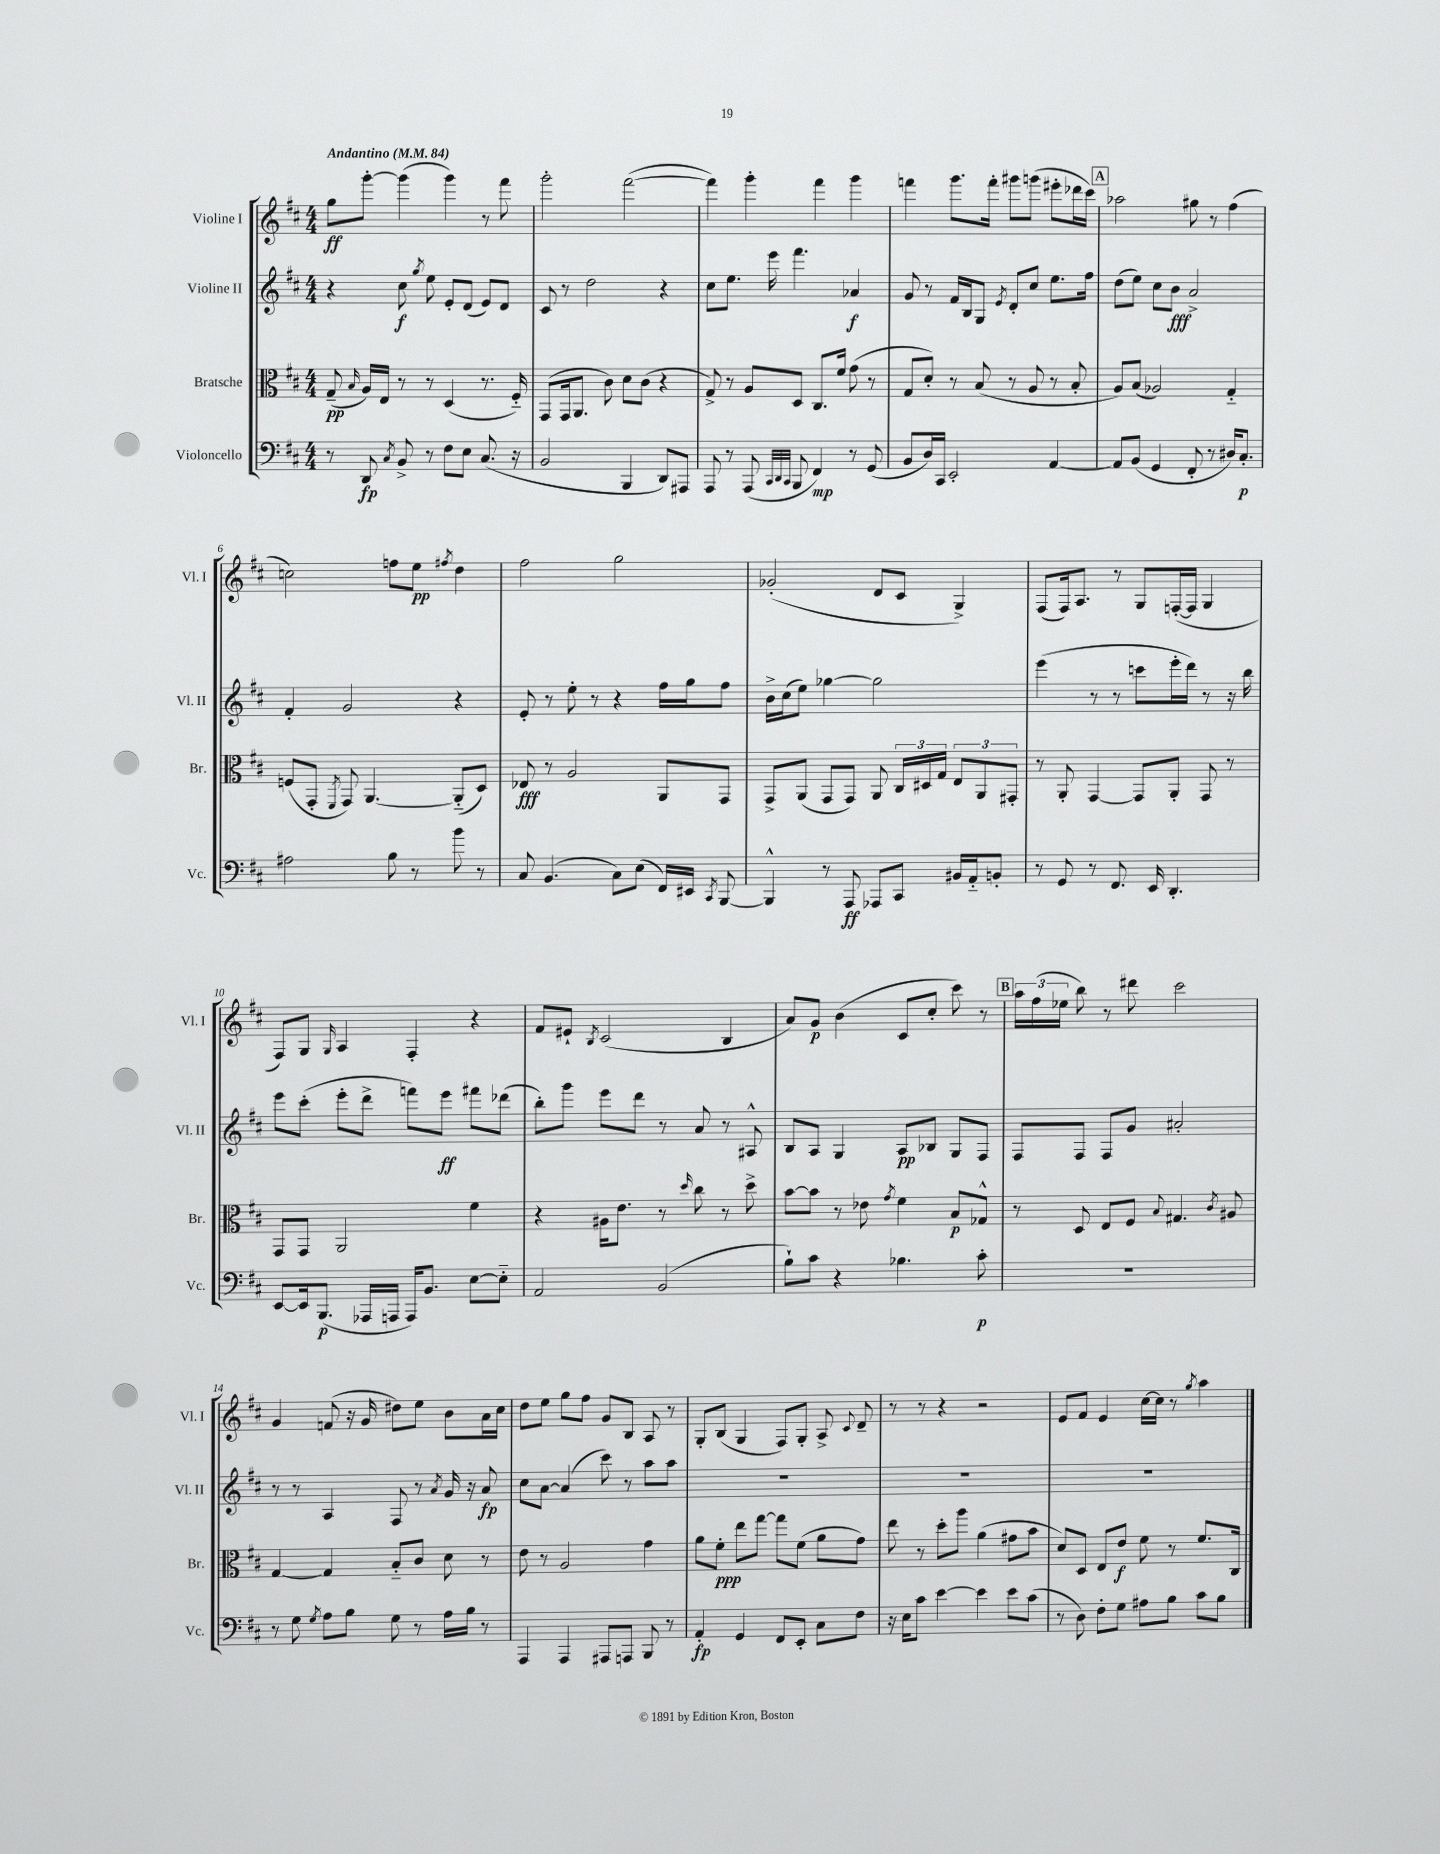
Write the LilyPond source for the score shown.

<<
\new StaffGroup <<
\new Staff = "s0" \with { instrumentName = "Violine I" shortInstrumentName = "Vl. I" } {
    \clef treble \key d \major \numericTimeSignature \time 4/4 \tempo "Andantino" 4 = 84
    \autoBeamOff g''8[\ff g'''8]~-. g'''4( g'''4) r8 fis'''8 |
    g'''2-. fis'''2~( |
    fis'''4) g'''4-. fis'''4 g'''4 |
    f'''4 g'''8.[ f'''16]-. gis'''8[ g'''8]( eis'''8[-. des'''16 cis'''16]) |
    \mark \markup { \box "A" } aes''2 gis''8 r8 fis''4( |
    c''2) f''8[ e''8]\pp \acciaccatura { fis''8 } d''4 |
    fis''2 g''2 |
    ges'2-.( d'8[ cis'8] g4->) |
    fis8[( fis16) a8.] r8 g8[ f16~-.( f16] g4 |
    fis8[) g8] \grace { g16 } a4 fis4-. r4 |
    fis'8[ eis'8]-! \acciaccatura { b8 } cis'2( b4 |
    a'8[) g'8]\p b'4( cis'8[ cis''8]-. cis'''8) r8 |
    \mark \markup { \box "B" } \tuplet 3/2 { a''16[ fis''16( ees''16] } b''8) r8 dis'''8 cis'''2 |
    g'4 f'8( r16 g'16 dis''8[) e''8] b'8[ a'16 cis''16] |
    d''8[ e''8] g''8[ fis''8] g'8[ b8] a8 r8 |
    g8[-. b8]( g4 fis8[) g8]-. a8-> \appoggiatura { cis'8 } d'8-- |
    r8 r8 r4 r2 |
    e'8[ fis'8] e'4 cis''16[~ cis''16] r8 \acciaccatura { g''8 } a''4 \bar "|." |
}
\new Staff = "s1" \with { instrumentName = "Violine II" shortInstrumentName = "Vl. II" } {
    \clef treble \key d \major \numericTimeSignature \time 4/4
    \autoBeamOff r4 cis''8\f \acciaccatura { g''8 } e''8 e'8[-. d'8]( e'8[) d'8] |
    cis'8 r8 d''2 r4 |
    cis''8[ e''8.] e'''16 fis'''4. aes'4\f |
    g'8 r8 fis'16[ b16 g8] \acciaccatura { e'8 } d'8[-. cis''8] e''8.[ fis''16] |
    \mark \markup { \box "A" } d''8[( e''8]) cis''8[ b'8]\fff a'2-> |
    fis'4-. g'2 r4 |
    e'8-. r8 e''8-. r8 r4 fis''16[ g''16 fis''8] |
    b'16[-> cis''16( e''8]) ges''4~ ges''2 |
    e'''4( r8 r8 c'''8[ e'''16-. d'''16]) r8 r16 b''16 |
    e'''8[ cis'''8]-.( e'''8[-. d'''8]-> f'''8[) e'''8]\ff fis'''8[ des'''8]( |
    b''8[-.) g'''8] e'''8[ d'''8] r8 a'8 r8 ais8-^ |
    b8[ a8] g4 a8[\pp bes8] g8[ fis8] |
    \mark \markup { \box "B" } fis8[ fis8] fis8[ g'8] ais'2-. |
    r8 r8 a4 fis8 r8 \acciaccatura { a'8 } g'16 r16 a'8\fp |
    cis''8[ a'8]~ a'4( cis'''8) r8 a''8[ a''8] |
    R1 |
    R1 |
    R1 \bar "|." |
}
\new Staff = "s2" \with { instrumentName = "Bratsche" shortInstrumentName = "Br." } {
    \clef alto \key d \major \numericTimeSignature \time 4/4
    \autoBeamOff g8--\pp( \grace { b16 } a16[) e16] r8 r8 d4( r8. fis16-_) |
    g,8[( g,16 a,8.] cis'8) d'8[ cis'8]( r4 |
    g8->) r8 a8[ d8] cis8.[ fis'16] g'8( r8 |
    g8[ d'8]-.) r8 b8( r8 a8 r8 b8-. |
    \mark \markup { \box "A" } a8[) b8]( aes2) g4-_ |
    f8[( g,8]-. \acciaccatura { fis,8 } g,8) a,4.~ a,8[-_( d8]) |
    ees8\fff r8 a2 a,8[ g,8] |
    g,8[-> a,8]( g,8[ g,8]) a,8 \tuplet 3/2 { cis16[ dis16 g16] } \tuplet 3/2 { e8[ a,8 gis,8]-. } |
    r8 a,8-. g,4~ g,8[ a,8]-. g,8 r8 |
    g,8[ g,8] a,2 fis'4 |
    r4 ais16[ e'8.] r8 \grace { d''16 } cis''8 r8 d''8-> |
    b'8[~ b'8] r8 ees'8 \acciaccatura { g'8 } fis'4 b8[\p ges8]-^ |
    \mark \markup { \box "B" } r8 d8 e8[ fis8] \appoggiatura { b8 } gis4. \acciaccatura { cis'8 } ais8 |
    g4~ g4 b8[-_ cis'8] d'8 r8 |
    e'8 r8 a2 g'4 |
    a'8[ fis'8]-.\ppp e''8[ g''8]~ g''8[ fis'8]( a'8[ g'8]) |
    e''8 r8 d''8[-. a''8] a'4( gis'8[ b'8] |
    d'8[) d8] e8[ e'8]\f fis'8 r8 fis'8.[ cis16] \bar "|." |
}
\new Staff = "s3" \with { instrumentName = "Violoncello" shortInstrumentName = "Vc." } {
    \clef bass \key d \major \numericTimeSignature \time 4/4
    \autoBeamOff r8 d,8\fp \acciaccatura { cis8 } b,8-> r8 fis8[ e8] cis8.( r16 |
    b,2 b,,4 d,8[) ais,,8] |
    a,,8 r8 a,,8( \grace { cis,32[ d,32 cis,32] } b,,8 fis,4\mp) r8 g,8( |
    b,8[ d16) cis,16] e,2-. a,4~ |
    \mark \markup { \box "A" } a,8[ b,8]( g,4 fis,8-. r8 dis16[) cis8.]-.\p |
    ais2 b8 r8 b'8 r8 |
    cis8 b,4.( cis8[) e8]( fis,16[) eis,16] \acciaccatura { cis,8 } b,,8~ |
    b,,4-^ r8 a,,8\ff aes,,8[ cis,8] bis,16[ a,16-_ b,8]-. |
    r8 g,8 r8 fis,8. e,16 d,4.-. |
    e,8[~ e,16 b,,8.]\p( aes,,16[ a,,16] a,,16[) b,8.] e8[~ e8]-_ |
    a,2 b,2( |
    b8[-!) cis'8] r4 bes4. cis'8-.\p |
    \mark \markup { \box "B" } R1 |
    r8 g8 \acciaccatura { g8 } a8[ b8] g8 r8 a16[ b16] r8 |
    a,,4 a,,4 ais,,8[ a,,8] b,,8 r8 |
    a,4-.\fp g,4 fis,8[ e,8]-. cis8[ fis8] |
    r16 e16[ cis'8] e'4~ e'4 e'8[ cis'8]( |
    r8 d8) fis8[-. g8] ais8[ b8] cis'8[ b8] \bar "|." |
}
>>
>>
